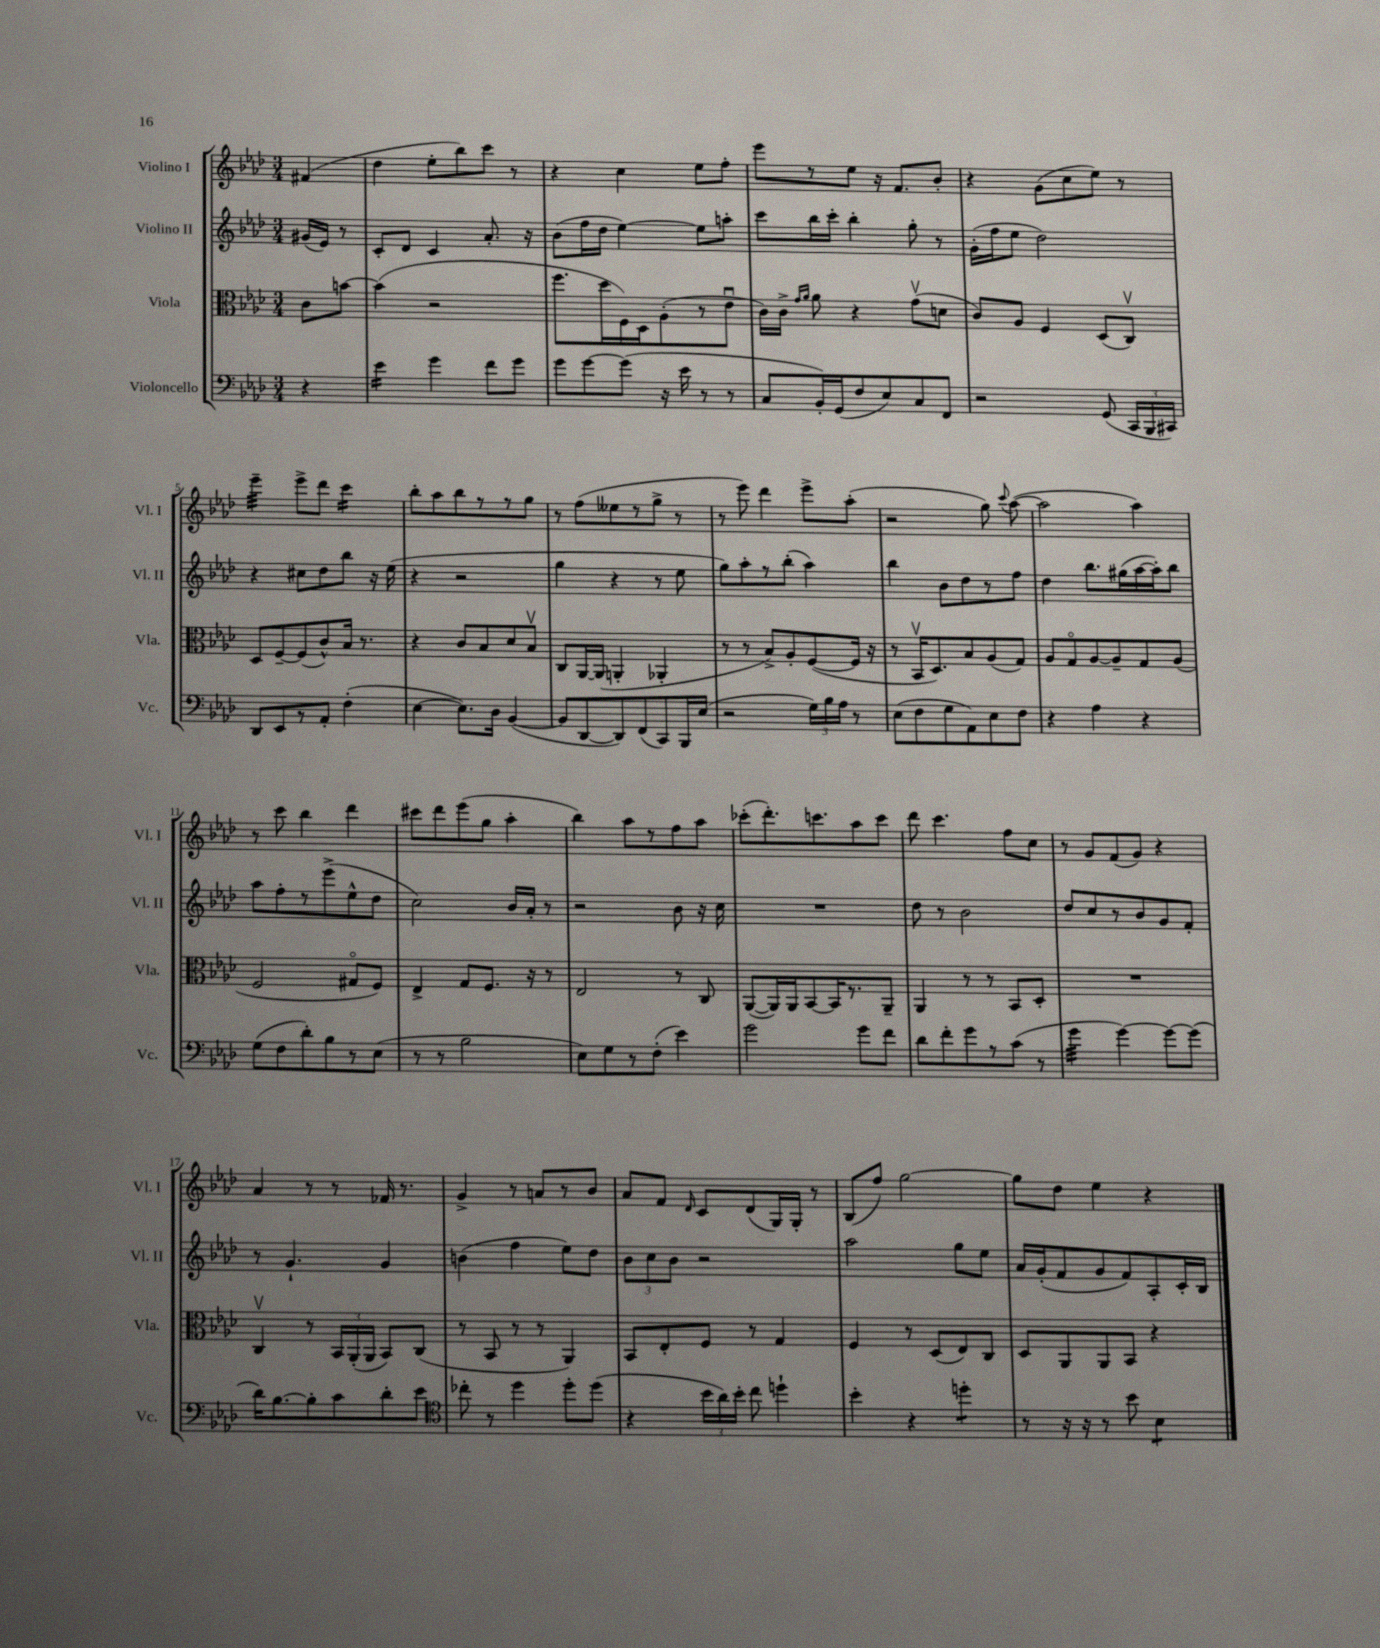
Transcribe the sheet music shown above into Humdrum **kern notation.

**kern	**kern	**kern	**kern
*staff4	*staff3	*staff2	*staff1
*clefF4	*clefC3	*clefG2	*clefG2
*k[b-e-a-d-]	*k[b-e-a-d-]	*k[b-e-a-d-]	*k[b-e-a-d-]
*M3/4	*M3/4	*M3/4	*M3/4
4r	8c	(16g#	(4f#
.	.	16e-)	.
.	[8b	8r	.
=	=	=	=
4e-	(4b]	8c'	4dd-
.	.	8d-	.
4g	2r	4c	8ee-'
.	.	.	8bb-)
8f	.	8.a-'	8ccc
8g	.	.	8r
.	.	16r	.
=	=	=	=
8g	8.ff	(8b-	4r
[8g	.	16ff	.
.	16dd-	16dd-	.
(8g]	16F)	[4ee-)	4cc
.	16D-	.	.
16r	(8A-'	.	.
16e-	.	.	.
8r	8r	8ee-]	8ee-
8r	8e-u	8aa'	8ff'
=	=	=	=
8C	16c)	8ccc	8eee-
.	16c^	.	.
.	16qqg	.	.
.	16qqa-	.	.
16BB-')	8a-	16bb-	8r
(16GG	.	16ccc'	.
8F	4r	4bb-'	8ee-
8E-)	.	.	16r
.	.	.	8.f
8C	(8gv	8gg'	.
8FF	8d	8r	8b-'
=	=	=	=
2r	8c)	(16g'	4r
.	.	16ff	.
.	8A-	8ee-	.
.	4F	2dd-)	(8g
.	.	.	8cc
(8GG	(8D-	.	8ee-)
24CC	8Cv)	.	8r
24BBB-	.	.	.
24CC#)	.	.	.
=	=	=	=
8DD-	8D-	4r	4eee-~
8EE-	[8F~	.	.
8r	(8F]	8cc#	8eee-^
8AA-'	8c^^)	8dd-	8ddd-
(4F'	16B-	8bb-	4ccc
.	8.r	.	.
.	.	16r	.
.	.	(16ee-	.
=	=	=	=
[4E-	4r	4r	8bb-'
.	.	.	8aa-
8.E-])	8c	2r	8bb-
.	8B-	.	8r
16D-	.	.	.
([4BB-	8d-	.	8r
.	8B-v	.	8gg
=	=	=	=
8BB-]	8C	4gg	8r
[8DD-	[16AA-	.	(8ff
.	(16AA-]	.	.
8DD-])	4AA'	4r	8ee--
(8FF	.	.	8r
8CC)	4AA-'	8r	8gg^
16BBB-	.	8ee-	8r
(16E-	.	.	.
=	=	=	=
2r	8r	8gg)	8r
.	8r	8aa-'	8eee-)
.	8B-^)	8r	4ddd-
.	8A-'	(8bb-'	.
24G)	([8F	4aa-)	8eee-^
24B-	.	.	.
24A-	.	.	.
8r	16F]	.	(8aa-'
.	16r	.	.
=	=	=	=
(8E-	8r	4bb-	2r
8F	16BB-v	.	.
.	8.D-)	.	.
8G	.	8b-	.
8AA-)	8B-	8dd-	.
8E-	(8A-	8r	8gg)
.	.	.	8qqccc
8F	8G)	8ff	([8aa-
=	=	=	=
4r	8A-	4dd-	2aa-]
.	8Go	.	.
4A-	[8A-	8.bb-	.
.	8A-~]	.	.
.	.	(16gg#	.
4r	8G	[16aa-	4aa-)
.	.	16aa-'])	.
.	(8A-	8bb-	.
=	=	=	=
(8G	2F	8aa-	8r
8F	.	8ff'	8ccc
8d-')	.	8r	4bb-
8B-	.	(8eee-^	.
8r	8G#o	8ee-^^	4ddd-
(8E-	8F)	8dd-	.
=	=	=	=
8r	4E-^	2cc)	8ccc#
8r	.	.	8ddd-
2B-	8G	.	(8eee-
.	8.F	.	8gg
.	.	16b-	4aa-'
.	16r	16a-'	.
.	8r	8r	.
=	=	=	=
8E-)	2E-	2r	4bb-)
8G	.	.	.
8r	.	.	8aa-
(8F'	.	.	8r
4e-)	8r	8b-	8ff
.	8C	16r	8aa-
.	.	16cc	.
=	=	=	=
2g	([8AA-	2.r	(8ccc-'
.	16AA-])	.	8.ddd-')
.	16AA-	.	.
.	[8BB-	.	.
.	.	.	8.ccc
.	16BB-]	.	.
.	8.r	.	.
8g	.	.	8aa-
8f	8AA-~	.	8ccc
=	=	=	=
8d-	4AA-	8dd-	8ddd-
8f'	.	8r	4.ccc
8g	8r	2b-	.
8r	8r	.	.
(8c	8BB-	.	8ff
8r	8D-'	.	8cc
=	=	=	=
4g	2.r	8dd-	8r
.	.	8cc	8g
[4g)	.	8r	(8f
.	.	8b-	8g)
8g_	.	8g	4r
(8g]	.	8f'	.
=	=	=	=
16d-)	4Cv	8r	4a-
[8.B-	.	.	.
.	.	4.g`	.
8B-']	8r	.	8r
8c	24BB-	.	8r
.	(24AA-'	.	.
.	24AA-	.	.
8d-'	8BB-)	4g	16f-
.	.	.	8.r
8e-	(8C	.	.
=	=	=	=
*clefC4	*	*	*
8cc-'	8r	(4b	4g^
8r	8BB-	.	.
4dd-	8r	4ff	8r
.	8r	.	8a
8dd-'	4AA-)	8ee-)	8r
(8dd-	.	8dd-	8b-
=	=	=	=
4r	8BB-	12b-	8a-
.	.	12cc	.
.	8E-'	.	8f
.	.	12b-	.
.	.	.	16qqd-
24b-	8F	2r	8c
24a-)	.	.	.
24b-'	.	.	.
8cc	8r	.	(8d-
4dd`	4G	.	16G)
.	.	.	16G'
.	.	.	8r
=	=	=	=
4b-'	4F	2aa-	(8B-
.	.	.	8ff)
4r	8r	.	[2gg
.	(8D-	.	.
4dd'	8E-)	8gg	.
.	8C	8ee-	.
=	=	=	=
8r	8D-	16a-	8gg]
.	.	(16g'	.
16r	8AA-	8f	8dd-
16r	.	.	.
8r	8AA-	8g	4ee-
8b-	8BB-	8f)	.
4B-	4r	8A-'	4r
.	.	16c'	.
.	.	16B-	.
==	==	==	==
*-	*-	*-	*-
